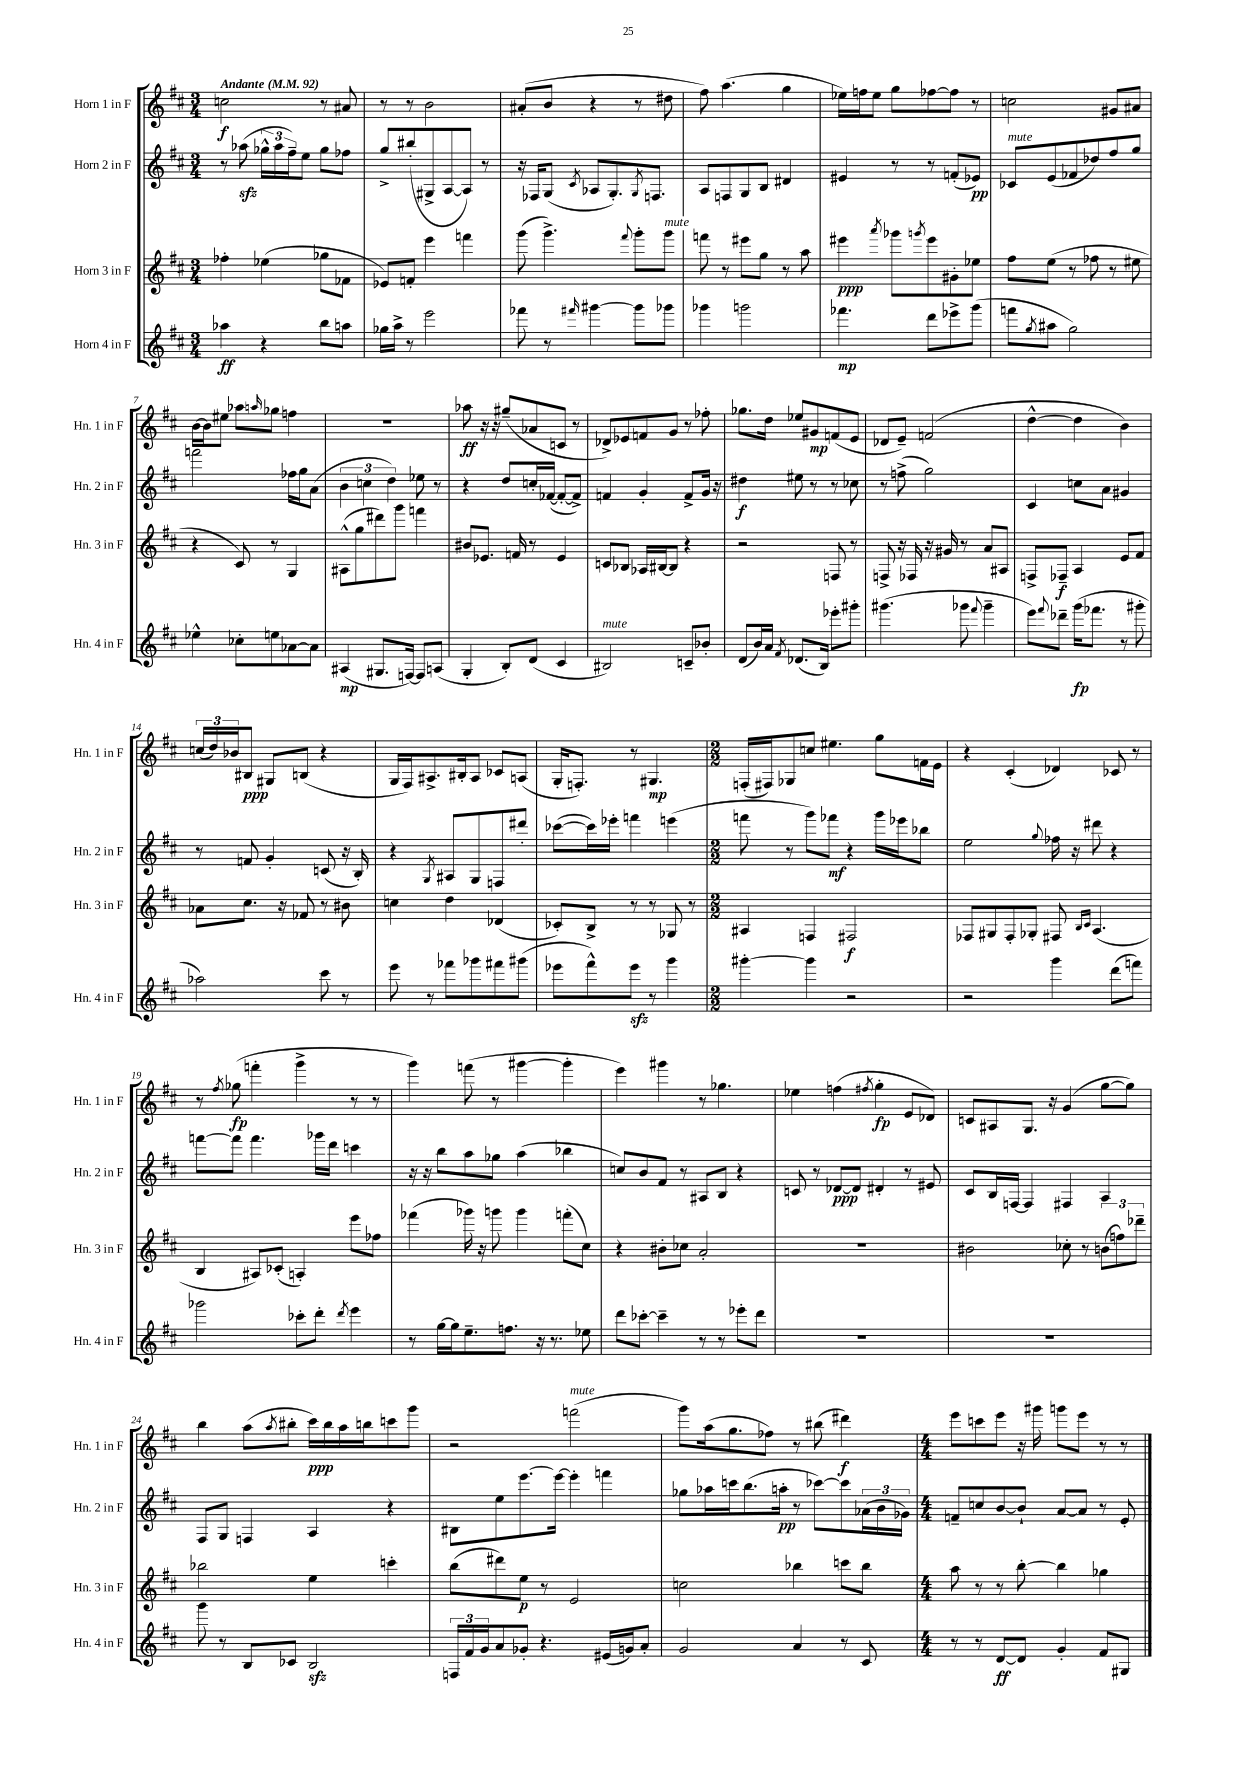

**kern	**dynam	**kern	**dynam	**kern	**dynam	**kern	**dynam
*part4	*part4	*part3	*part3	*part2	*part2	*part1	*part1
*staff4	*staff4	*staff3	*staff3	*staff2	*staff2	*staff1	*staff1
*I"Horn 4 in F	*	*I"Horn 3 in F	*	*I"Horn 2 in F	*	*I"Horn 1 in F	*
*I'Hn. 4 in F	*	*I'Hn. 3 in F	*	*I'Hn. 2 in F	*	*I'Hn. 1 in F	*
*clefG2	*	*clefG2	*	*clefG2	*	*clefG2	*
*k[f#c#]	*	*k[f#c#]	*	*k[f#c#]	*	*k[f#c#]	*
*M3/4	*	*M3/4	*	*M3/4	*	*M3/4	*
*MM92	*	*MM92	*	*MM92	*	*MM92	*
=1	=1	=1	=1	=1	=1	=1	=1
!	!	!	!	!	!	!LO:TX:a:B:t=Andante	!
4aa-X\	ff	4ff-X'\	.	8r	.	2ccn\	f
.	.	.	.	(8aa-Xzz\	.	.	.
4r	.	(4ee-X\	.	24gg-X^^\LL	.	.	.
.	.	.	.	24aa-\	.	.	.
.	.	.	.	24ff#~\J)	.	.	.
.	.	.	.	8ee\J	.	.	.
8bb\L	.	8gg-X\L	.	8gg-\L	.	8r	.
8aan\J	.	8f-X\J	.	8ff-X\J	.	8a#X/	.
=2	=2	=2	=2	=2	=2	=2	=2
16gg-X\LL	.	8e-X/L)	.	8gg^/L	.	8r	.
16aa^\JJ	.	.	.	.	.	.	.
8r	.	8fn'/J	.	(8bb#X'/	.	8r	.
2eee\	.	4eee\	.	8G#X^/	.	2b\	.
.	.	.	.	[8A/	.	.	.
.	.	4fffn\	.	8A/J])	.	.	.
.	.	.	.	8r	.	.	.
=3	=3	=3	=3	=3	=3	=3	=3
8fff-X\	.	(8ggg\	.	16r	.	(8a#X'/L	.
.	.	.	.	16F-X/KL	.	.	.
8r	.	4.ggg^\)	.	(8G/J	.	8b/J	.
16qqfff#X/	.	.	.	8qc#/	.	.	.
[4ggg#X\	.	.	.	8A-X/L	.	4r	.
.	.	.	.	8.G'/)	.	.	.
.	.	8qqfff#/	.	.	.	.	.
8ggg#\L]	.	8ggg'\L	.	.	.	8r	.
.	.	.	.	8qG/	.	.	.
.	.	.	.	8.Fn/J	.	.	.
!	!	!LO:TX:a:i:t=mute	!	!	!	!	!
8ggg-X\J	.	8ggg\J	.	.	.	8dd#X\	.
=4	=4	=4	=4	=4	=4	=4	=4
4ggg-X\	.	8fffn\	.	8A/L	.	8ff#\)	.
.	.	8r	.	8Fn/	.	(4.aa\	.
2gggn\	.	8eee#X\L	.	8G/	.	.	.
.	.	8gg\J	.	8B/J	.	.	.
.	.	8r	.	4d#X/	.	4gg\	.
.	.	8aa\	.	.	.	.	.
=5	=5	=5	=5	=5	=5	=5	=5
4.fff-X\	mp	4eee#X\	ppp	4e#X/	.	16ee-X\LL)	.
.	.	.	.	.	.	16ffn\J	.
.	.	.	.	.	.	8ee-\J	.
.	.	8qaaa/	.	.	.	.	.
.	.	8ggg-X\L	.	8r	.	8gg\L	.
.	.	8qgggn/	.	.	.	.	.
8ddd\L	.	8eee#\	.	8r	.	[8ff-X\	.
8eee-X^\	.	8g#X'\	.	(8fn'/L	.	8ff-\J]	.
(8ggg\J	.	8ee-X\J	.	8e-X/J)	pp	8r	.
=6	=6	=6	=6	=6	=6	=6	=6
!	!	!	!	!LO:TX:a:i:t=mute	!	!	!
8fffn\L	.	8ff#\L	.	8c-X/L	.	2ccn\	.
8qgg/	.	.	.	.	.	.	.
8aa#X\J	.	(8ee\J	.	(8e/	.	.	.
2gg\)	.	8r	.	8f-X/	.	.	.
.	.	8ff-X\	.	8dd-X/)	.	.	.
.	.	8r	.	8ff#/	.	8g#X/L	.
.	.	8ee#X\	.	8gg/J	.	8a#X/J	.
!!LO:LB:g=z
=7	=7	=7	=7	=7	=7	=7	=7
4ee-X^^\	.	4r	.	2fffn\	.	[16b\LL	.
.	.	.	.	.	.	16b\J]	.
.	.	.	.	.	.	8ee#X\J	.
8cc-X'\L	.	8c#/)	.	.	.	8aa-X\L	.
.	.	.	.	.	.	16qqaan/	.
8een\	.	8r	.	.	.	8gg-X\J	.
[8a-X\	.	4G/	.	16ff-X\LL	.	4ffn\	.
.	.	.	.	16gg\J	.	.	.
8a-\J]	.	.	.	(8a\J	.	.	.
=8	=8	=8	=8	=8	=8	=8	=8
(4A#X/	mp	(8A#X^^\L	.	6b\	.	2.r	.
.	.	8gg\	.	.	.	.	.
.	.	.	.	6ccn\	.	.	.
8.G#X/L	.	8ddd#X\)	.	.	.	.	.
.	.	.	.	6dd\)	.	.	.
.	.	8ggg\J	.	.	.	.	.
[16Fn/Jk)	.	.	.	.	.	.	.
8F/L]	.	4fffn\	.	8ee-X\	.	.	.
(8An/J	.	.	.	8r	.	.	.
=9	=9	=9	=9	=9	=9	=9	=9
4G'/	.	8b#X/L	.	4r	.	8aa-X\	ff
.	.	8.e-X/J	.	.	.	16r	.
.	.	.	.	.	.	16r	.
8B'/L)	.	.	.	8dd/L	.	(8gg#X~/L	.
.	.	16fn/	.	.	.	.	.
(8d/J	.	8r	.	16ccn'/L	.	8a-X/	.
.	.	.	.	([16f-X/JJ	.	.	.
4c#/	.	4e-/	.	8f-'/L_	.	8cn/J	.
.	.	.	.	8f-^/J])	.	8r	.
=10	=10	=10	=10	=10	=10	=10	=10
!LO:TX:a:i:t=mute	!	!	!	!	!	!	!
2B#X/)	.	8cn/L	.	4fn/	.	8d-X^/L)	.
.	.	8B-X/J	.	.	.	8e-X/	.
.	.	16A-X/LL	.	4g'/	.	8fn/	.
.	.	[16B#X/J	.	.	.	.	.
.	.	8B#/J]	.	.	.	8g/J	.
8cn~/L	.	4r	.	8f^/L	.	8r	.
8b-X'/J	.	.	.	16g/Jk	.	8ff-X'\	.
.	.	.	.	16r	.	.	.
=11	=11	=11	=11	=11	=11	=11	=11
(8d/L	.	2r	.	4dd#X\	f	8.gg-X\L	.
16b/L)	.	.	.	.	.	.	.
16a/JJ	.	.	.	.	.	16dd\Jk	.
8qf#/	.	.	.	.	.	.	.
(8.d-X/L	.	.	.	8ee#X\	.	8ee-X/L	.
.	.	.	.	8r	.	8g#X/	mp
16B/Jk)	.	.	.	.	.	.	.
8eee-X'\L	.	8Fn/	.	8r	.	(8fn/	.
8ggg#X'\J	.	8r	.	8cc-X\	.	8e/J	.
=12	=12	=12	=12	=12	=12	=12	=12
(4.ggg#X\	.	8Fn^/	.	8r	.	8d-X/L	.
.	.	16r	.	(8ffn^\	.	8e~/J)	.
.	.	16F-X/	.	.	.	.	.
.	.	16r	.	2gg\)	.	(2fn/	.
.	.	16g#X/	.	.	.	.	.
8ggg-X\	.	8r	.	.	.	.	.
8qqfff#/	.	.	.	.	.	.	.
4ggg-~\	.	8a/L	.	.	.	.	.
.	.	8A#X/J	.	.	.	.	.
=13	=13	=13	=13	=13	=13	=13	=13
8eee\L)	.	8Fn^/L	.	4c#/	.	[4dd^^\	.
8qqfff#/	.	.	.	.	.	.	.
8ddd-X~\J	.	8F-X~/J	f	.	.	.	.
(16ggg\KL	fp	4A/	.	8ccn\L	.	4dd\]	.
8.fff-X\J	.	.	.	.	.	.	.
.	.	.	.	8a\J	.	.	.
8r	.	8e/L	.	4g#X/	.	4b\)	.
8ggg#X'\	.	8f#/J	.	.	.	.	.
!!LO:LB:g=z
=14	=14	=14	=14	=14	=14	=14	=14
2aa-X\)	.	8a-X\L	.	8r	.	(24ccn/LL	.
.	.	.	.	.	.	24dd/)	.
.	.	.	.	.	.	24b-X/J	.
.	.	8.cc#\J	.	8fn/	.	8B#X/J	ppp
.	.	.	.	4g'/	.	8G#X/L	.
.	.	16r	.	.	.	.	.
.	.	8f-X/	.	.	.	(8Bn/J	.
8ccc#\	.	8r	.	(8cn/	.	4r	.
8r	.	8b#X\	.	16r	.	.	.
.	.	.	.	16B'/)	.	.	.
=15	=15	=15	=15	=15	=15	=15	=15
8eee\	.	4ccn\	.	4r	.	16G/LL	.
.	.	.	.	.	.	16F#/J)	.
8r	.	.	.	.	.	8.A#X^/	.
.	.	.	.	8qG/	.	.	.
8fff-X\L	.	4dd\	.	8A#X/L	.	.	.
.	.	.	.	.	.	16B#X'/k	.
8ggg-X\	.	.	.	8G/	.	8A#/J	.
8fff#X\	.	(4d-X/	.	8Fn/	.	8c-X/L	.
(8ggg#X\J	.	.	.	8ddd#X'/J	.	(8An/J	.
=16	=16	=16	=16	=16	=16	=16	=16
8eee-X\L	.	8c-X'/L)	.	([8ccc-X\L	.	16G'/KL	.
.	.	.	.	.	.	8.Fn'/J)	.
8fff#^^\)	.	8B^/J	.	16ccc-\L])	.	.	.
.	.	.	.	16eee-X'\JJ	.	.	.
8eee-zz\J	.	8r	.	4fffn\	.	8r	.
8r	.	8r	.	.	.	4.G#X/	mp
4ggg\	.	8G-X/	.	(4eeen\	.	.	.
.	.	8r	.	.	.	.	.
=17	=17	=17	=17	=17	=17	=17	=17
*M2/2	*	*M2/2	*	*M2/2	*	*M2/2	*
[4ggg#X'\	.	4A#X/	.	8fffn\	.	(16Fn'/LL	.
.	.	.	.	.	.	16F#X/J)	.
.	.	.	.	8r	.	8G-X/	.
4ggg#\]	.	4Fn/	.	8ggg\L)	.	8ccn/J	.
.	.	.	.	8fff-X\J	mf	4.ee#X\	.
2r	.	2F#X/	f	4r	.	.	.
.	.	.	.	16ggg\LL	.	8gg\L	.
.	.	.	.	16eee-X\J	.	.	.
.	.	.	.	8bb-X\J	.	16fn\L	.
.	.	.	.	.	.	16e\JJ	.
=18	=18	=18	=18	=18	=18	=18	=18
2r	.	8F-X/L	.	2ee\	.	4r	.
.	.	8G#X/	.	.	.	.	.
.	.	8F-'/	.	.	.	(4c#'/	.
.	.	8G-X'/J	.	.	.	.	.
.	.	.	.	8qqgg/	.	.	.
4ggg\	.	8F#X/	.	16ff-X\	.	4d-X/)	.
.	.	.	.	16r	.	.	.
.	.	16qqB/LL	.	.	.	.	.
.	.	16qqc#/JJ	.	.	.	.	.
.	.	(4.A/	.	8ddd#X\	.	.	.
(8ddd\L	.	.	.	4r	.	8c-X/	.
8fffn\J)	.	.	.	.	.	8r	.
!!LO:LB:g=z
=19	=19	=19	=19	=19	=19	=19	=19
2ggg-X\	.	4B/	.	[8fffn\L	.	8r	.
.	.	.	.	.	.	8qff#/	.
.	.	.	.	8fff\J]	.	(8gg-X\	fp
.	.	8A#X/L)	.	4.fff\	.	4fffn'\	.
.	.	(8c-X'/J	.	.	.	.	.
8ccc-X'\L	.	4An'/)	.	.	.	4ggg^\	.
8ddd'\J	.	.	.	16ggg-X\LL	.	.	.
.	.	.	.	16ddd\JJ	.	.	.
8qddd/	.	.	.	.	.	.	.
4eee\	.	8eee\L	.	4cccn\	.	8r	.
.	.	8ff-X\J	.	.	.	8r	.
=20	=20	=20	=20	=20	=20	=20	=20
8r	.	(4fff-X\	.	16r	.	4ggg\)	.
.	.	.	.	16r	.	.	.
[16gg\LL	.	.	.	8bb\L	.	.	.
16gg\J]	.	.	.	.	.	.	.
8.ee~\	.	16ggg-X\)	.	8aa\	.	(8fffn\	.
.	.	16r	.	.	.	.	.
.	.	8gggn\	.	8gg-X\J	.	8r	.
8.ffn\J	.	.	.	.	.	.	.
.	.	4ggg\	.	(4aa\	.	[4ggg#X\	.
16r	.	.	.	.	.	.	.
8.r	.	.	.	.	.	.	.
.	.	(8fffn'\L	.	4bb-X\	.	4ggg#'\]	.
8ee-X\	.	8cc#\J)	.	.	.	.	.
=21	=21	=21	=21	=21	=21	=21	=21
8ddd\L	.	4r	.	8ccn/L)	.	4eee\)	.
[8ccc-X'\J	.	.	.	8b/	.	.	.
4ccc-~\]	.	8b#X'\L	.	8f#/J	.	4ggg#X\	.
.	.	8cc-X\J	.	8r	.	.	.
8r	.	2a'/	.	8A#X/L	.	8r	.
8r	.	.	.	8B/J	.	4.gg-X\	.
8eee-X'\L	.	.	.	4r	.	.	.
8ddd\J	.	.	.	.	.	.	.
=22	=22	=22	=22	=22	=22	=22	=22
1r	.	1r	.	8cn/	.	4ee-X\	.
.	.	.	.	8r	.	.	.
.	.	.	.	[8d-X/L	ppp	(4ffn\	.
.	.	.	.	8d-/J]	.	.	.
.	.	.	.	.	.	8qff#X/	.
.	.	.	.	4d#X'/	.	4gg'\	fp
.	.	.	.	8r	.	8e/L	.
.	.	.	.	8e#X/	.	8d-X/J)	.
=23	=23	=23	=23	=23	=23	=23	=23
1r	.	2b#X\	.	8c#/L	.	8cn/L	.
.	.	.	.	16B/L	.	8A#X/	.
.	.	.	.	[16Fn/JJ	.	.	.
.	.	.	.	4F/]	.	8.G/J	.
.	.	.	.	.	.	16r	.
.	.	8cc-X'\	.	4F#X/	.	(4g/	.
.	.	8r	.	.	.	.	.
.	.	(12bn\L	.	4A/	.	[8gg\L	.
.	.	12ffn\)	.	.	.	.	.
.	.	.	.	.	.	8gg\J])	.
.	.	12ddd-X~\J	.	.	.	.	.
!!LO:LB:g=z
=24	=24	=24	=24	=24	=24	=24	=24
8ggg\	.	2bb-X\	.	8F#/L	.	4bb\	.
8r	.	.	.	8G/J	.	.	.
8B/L	.	.	.	4Fn/	.	(8aa\L	.
.	.	.	.	.	.	8qaa/	.
8c-X/J	.	.	.	.	.	8bb#X'\J	.
2Bzz/	.	4ee\	.	4A/	.	16ccc#\LL)	ppp
.	.	.	.	.	.	16bb#\	.
.	.	.	.	.	.	16aa\	.
.	.	.	.	.	.	16bbn\J	.
.	.	4cccn'\	.	4r	.	8cccn\	.
.	.	.	.	.	.	8ggg\J	.
=25	=25	=25	=25	=25	=25	=25	=25
24Fn/LL	.	(8bb\L	.	8B#X\L	.	2r	.
24f#/	.	.	.	.	.	.	.
24g/J	.	.	.	.	.	.	.
8a/	.	8ddd#X\)	.	8ee\	.	.	.
8g-X'/J	.	8ee\J	p	[8.eee\	.	.	.
4.r	.	8r	.	.	.	.	.
.	.	.	.	16eee\Jk_	.	.	.
!	!	!	!	!	!	!LO:TX:a:i:t=mute	!
.	.	2e/	.	4eee'\]	.	(2fffn\	.
(16e#X/LL	.	.	.	4fffn\	.	.	.
16gn/J)	.	.	.	.	.	.	.
8a'/J	.	.	.	.	.	.	.
=26	=26	=26	=26	=26	=26	=26	=26
2g/	.	2ccn\	.	8gg-X\L	.	8ggg\L)	.
.	.	.	.	16aa-X\L	.	(16aa\k	.
.	.	.	.	16cccn\J	.	8.gg\	.
.	.	.	.	(8.bb\	.	.	.
.	.	.	.	.	.	8ff-X\J)	.
.	.	.	.	16aan'\Jk	pp	.	.
4a/	.	4bb-X\	.	8r	.	8r	.
.	.	.	.	[8ccc-X\L)	.	(8bb#X\	.
8r	.	8cccn\L	.	8ccc-\]	.	4ddd#X\)	f
8c#/	.	8bb-\J	.	(24a-X\L	.	.	.
.	.	.	.	24b\	.	.	.
.	.	.	.	24g-X\JJ)	.	.	.
=27	=27	=27	=27	=27	=27	=27	=27
*M4/4	*	*M4/4	*	*M4/4	*	*M4/4	*
8r	.	8aa\	.	8fn~/L	.	8eee\L	.
8r	.	8r	.	8ccn/	.	8cccn\	.
[8d/L	ff	8r	.	[8b/	.	8eee\J	.
8d/J]	.	[8bb'\	.	8b`/J]	.	16r	.
.	.	.	.	.	.	16ggg#X\	.
4g'/	.	4bb\]	.	[8a/L	.	8gggn\L	.
.	.	.	.	8a/J]	.	8eee\J	.
8f#/L	.	4gg-X\	.	8r	.	8r	.
8G#X/J	.	.	.	8e'/	.	8r	.
==	==	==	==	==	==	==	==
*-	*-	*-	*-	*-	*-	*-	*-
